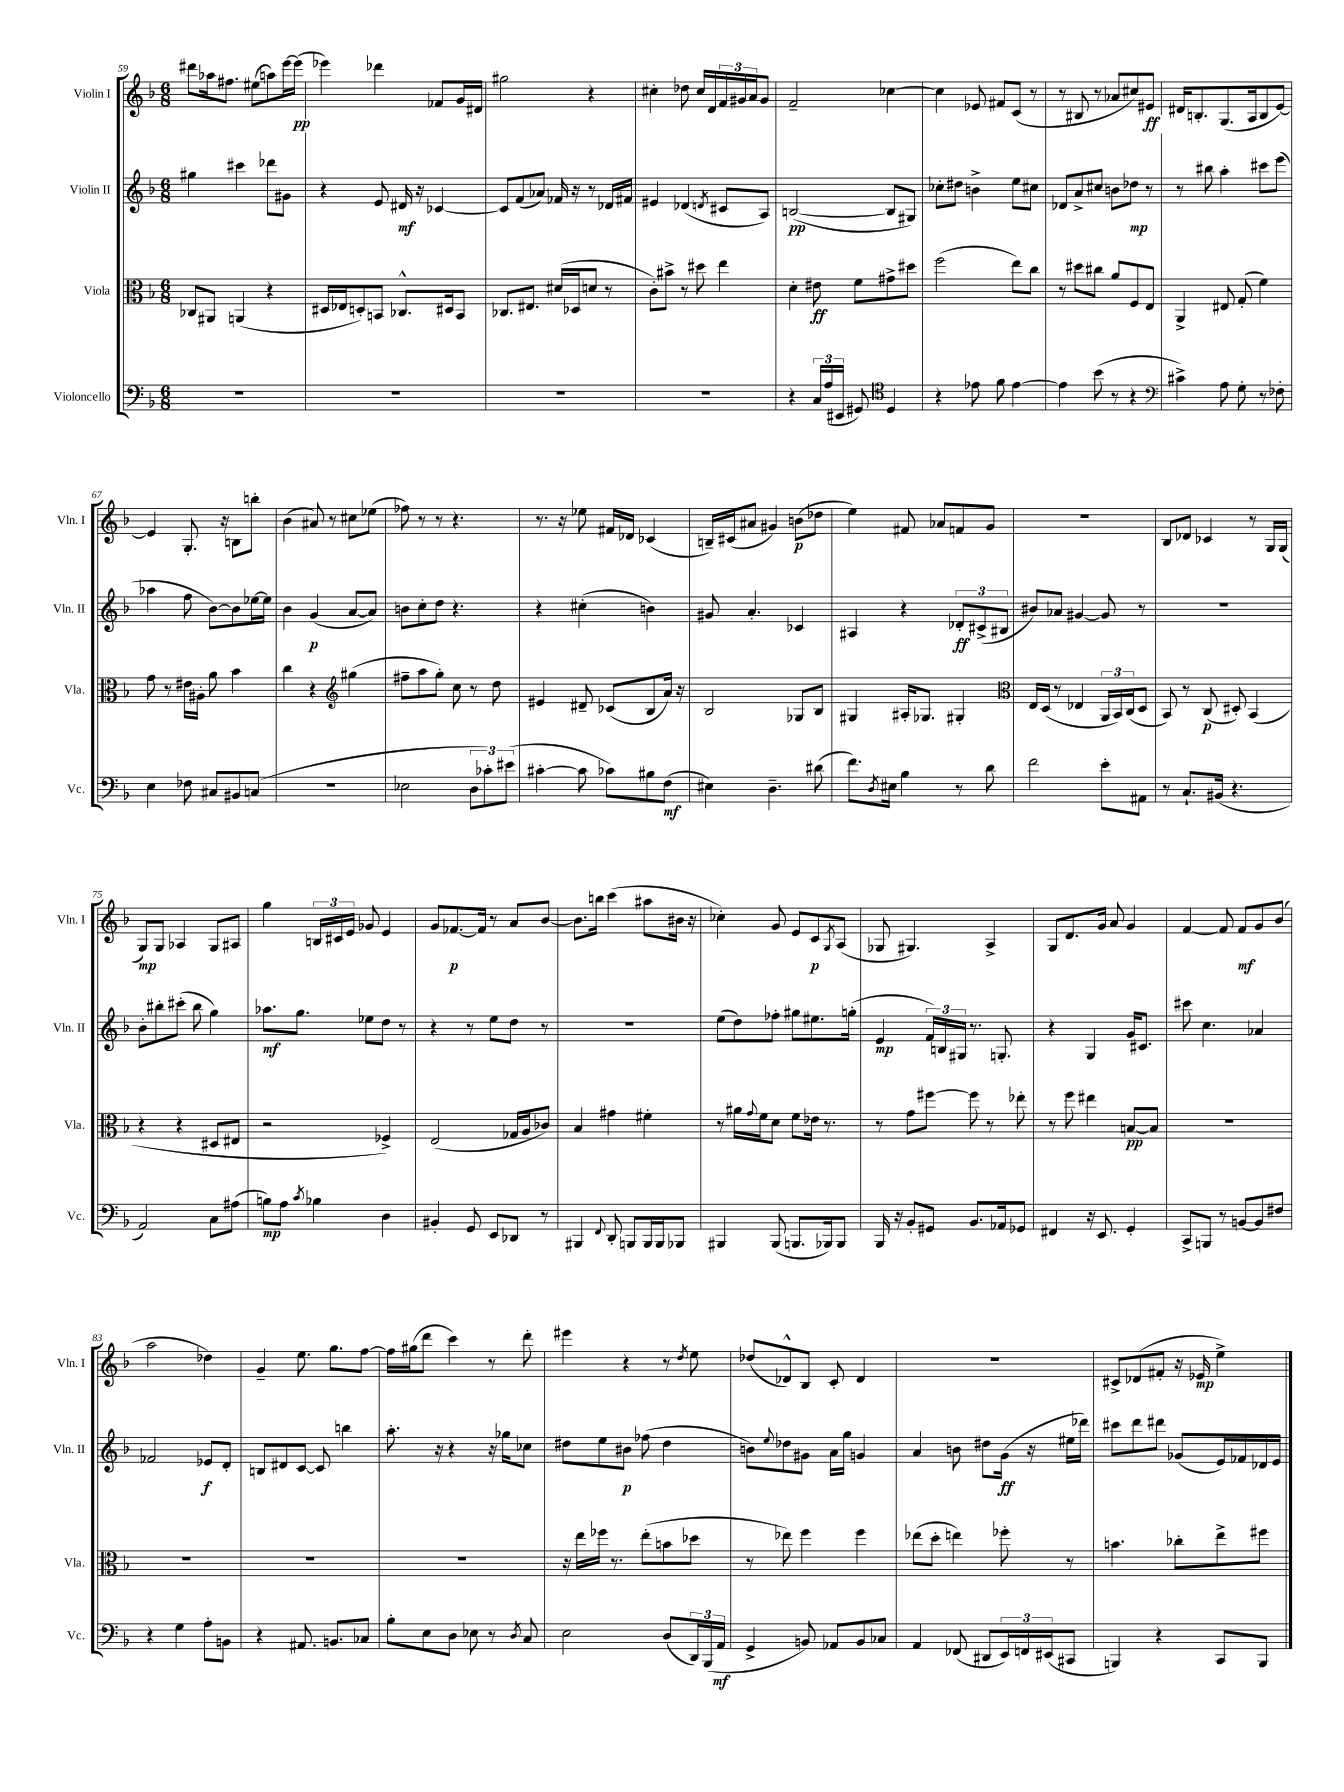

**kern	**dynam	**kern	**dynam	**kern	**dynam	**kern	**dynam
*part4	*part4	*part3	*part3	*part2	*part2	*part1	*part1
*staff4	*staff4	*staff3	*staff3	*staff2	*staff2	*staff1	*staff1
*I"Violoncello	*	*I"Viola	*	*I"Violin II	*	*I"Violin I	*
*I'Vc.	*	*I'Vla.	*	*I'Vln. II	*	*I'Vln. I	*
*clefF4	*	*clefC3	*	*clefG2	*	*clefG2	*
*k[b-]	*	*k[b-]	*	*k[b-]	*	*k[b-]	*
*M6/8	*	*M6/8	*	*M6/8	*	*M6/8	*
=59	=59	=59	=59	=59	=59	=59	=59
2.r	.	8C-X/L	.	4gg#X\	.	8ddd#X\L	.
.	.	8AA#X/J	.	.	.	16aa-X\k	.
.	.	.	.	.	.	8.ff#X\J	.
.	.	(4AAn/	.	4ccc#X\	.	.	.
.	.	.	.	.	.	(8ee#X\L	.
.	.	4r	.	8ddd-X\L	.	8aan\)	.
.	.	.	.	8g#X\J	.	[16eee\L	.
.	.	.	.	.	.	(16eee\JJ]	pp
=60	=60	=60	=60	=60	=60	=60	=60
2.r	.	16D#X/LL	.	4r	.	4eee-X\)	.
.	.	16E-X/J	.	.	.	.	.
.	.	8Dn'/)	.	.	.	.	.
.	.	8BBn/J	.	8e/	.	4ddd-X\	.
.	.	8.C-X^^/L	.	16d#X/	mf	.	.
.	.	.	.	16r	.	.	.
.	.	.	.	[4c-X/	.	8f-X/L	.
.	.	16D#X/k	.	.	.	.	.
.	.	8BB/J	.	.	.	16g/L	.
.	.	.	.	.	.	16d#X/JJ	.
=61	=61	=61	=61	=61	=61	=61	=61
2.r	.	8.C-X/L	.	8c-/L]	.	2gg#X\	.
.	.	.	.	(8f/	.	.	.
.	.	8.E#X/J	.	.	.	.	.
.	.	.	.	8a-X/J)	.	.	.
.	.	(16d#X/LL	.	16f-X/	.	.	.
.	.	16D-X/J	.	16r	.	.	.
.	.	8dn/J	.	8r	.	4r	.
.	.	8r	.	16d-X/LL	.	.	.
.	.	.	.	16f#X/JJ	.	.	.
=62	=62	=62	=62	=62	=62	=62	=62
2.r	.	8c'\L)	.	4e#X/	.	4cc#X'\	.
.	.	8b#X^\J	.	.	.	.	.
.	.	8r	.	(4d-X/	.	8dd-X\	.
.	.	8dd#X\	.	.	.	16cc#/LL	.
.	.	.	.	.	.	16d/	.
.	.	.	.	8qdn/	.	.	.
.	.	4ee\	.	8c#X/L	.	24f/	.
.	.	.	.	.	.	24g#X/	.
.	.	.	.	.	.	24a/J	.
.	.	.	.	8A/J)	.	8g#/J	.
=63	=63	=63	=63	=63	=63	=63	=63
4r	.	4d'\	.	([2Bn/	pp	2f~/	.
24C/LL	.	8e#X\	ff	.	.	.	.
(24A/	.	.	.	.	.	.	.
24EE#X/JJ	.	.	.	.	.	.	.
8GG#X/)	.	8f\L	.	.	.	.	.
*clefC4	*	*	*	*	*	*	*
4D/	.	8g#X^\	.	8B/L]	.	[4cc-X\	.
.	.	8dd#X\J	.	8G#X/J)	.	.	.
=64	=64	=64	=64	=64	=64	=64	=64
4r	.	(2ff\	.	8cc-X'\L	.	4cc-\]	.
.	.	.	.	8dd#X\J	.	.	.
8e-X\	.	.	.	4bn^\	.	8e-X/	.
8f\	.	.	.	.	.	8f#X/L	.
[4e-\	.	8ee\L)	.	8ee\L	.	(8c/J	.
.	.	8cc\J	.	8cc#X\J	.	8r	.
=65	=65	=65	=65	=65	=65	=65	=65
4e-\]	.	8r	.	8d-X/L	.	8r	.
.	.	8dd#X\L	.	8a^/	.	8B#X/	.
(8b-\	.	8cc#X\J	.	8cc#X/J	.	8r	.
8r	.	8a/L	.	8bn\L	.	8a-X/L	.
4r	.	8F/	.	8dd-X\J	mp	8cc#X/)	.
.	.	8E/J	.	8r	.	8e#X/J	ff
=66	=66	=66	=66	=66	=66	=66	=66
*clefF4	*	*	*	*	*	*	*
4c#X^\)	.	4AA^/	.	8r	.	16d#X/KL	.
.	.	.	.	.	.	8.Bn'/	.
.	.	.	.	8bb#X\	.	.	.
8A\	.	8E#X/	.	4aa'\	.	(8.G/	.
8G'\	.	(8G'/	.	.	.	.	.
.	.	.	.	.	.	16A/k	.
8r	.	4f\)	.	8ccc#X\L	.	8B/	.
8F-X'\	.	.	.	(8eee\J	.	[8e/J)	.
!!LO:LB:g=z
=67	=67	=67	=67	=67	=67	=67	=67
4E\	.	8g\	.	4aa-X\	.	4e/]	.
.	.	8r	.	.	.	.	.
8F-X\	.	16e#X\LL	.	8ff\	.	8.G'/	.
.	.	16A#X'\JJ	.	.	.	.	.
8C#X/L	.	8a\	.	[8b-\L)	.	.	.
.	.	.	.	.	.	16r	.
8BB#X/	.	4b-\	.	8b-\]	.	8Bn\L	.
(8Cn/J	.	.	.	[16ee-X\L	.	8bbn'\J	.
.	.	.	.	16ee-\JJ]	.	.	.
=68	=68	=68	=68	=68	=68	=68	=68
2.r	.	4cc\	.	4b-\	.	(4b-\	.
.	.	4r	.	(4g/	p	8a#X/)	.
.	.	.	.	.	.	8r	.
*	*	*clefG2	*	*	*	*	*
.	.	(4gg#X\	.	[8a/L	.	8cc#X\L	.
.	.	.	.	8a/J])	.	(8ee-X\J	.
=69	=69	=69	=69	=69	=69	=69	=69
2E-X\	.	8ff#X~\L	.	8bn\L	.	8ff-X\)	.
.	.	8aa\	.	8cc'\	.	8r	.
.	.	8gg'\J)	.	8dd\J	.	8r	.
.	.	8cc\	.	4.r	.	4.r	.
12D\L	.	8r	.	.	.	.	.
12c-X'\)	.	.	.	.	.	.	.
.	.	8dd\	.	.	.	.	.
(12e#X\J	.	.	.	.	.	.	.
=70	=70	=70	=70	=70	=70	=70	=70
[4c#X'\	.	4e#X/	.	4r	.	8.r	.
.	.	.	.	.	.	16r	.
8c#\]	.	8d#X~/	.	(4cc#X'\	.	8ee-X\	.
8c-X\L)	.	(8c-X/L	.	.	.	16f#X/LL	.
.	.	.	.	.	.	16d-X/JJ	.
8B#X\	.	8B-/	.	4bn\)	.	(4c-X/	.
(8F\J	mf	16a/Jk)	.	.	.	.	.
.	.	16r	.	.	.	.	.
=71	=71	=71	=71	=71	=71	=71	=71
4E#X\)	.	2B-/	.	8g#X/	.	16Bn~/LL)	.
.	.	.	.	.	.	(16c#X/J	.
.	.	.	.	4.a'/	.	8a#X/J	.
4.D~\	.	.	.	.	.	4g#X/)	.
.	.	8G-X/L	.	4c-X/	.	(8bn\L	p
(8d#X\	.	8B-/J	.	.	.	8dd-X\J	.
=72	=72	=72	=72	=72	=72	=72	=72
8.f\L)	.	4G#X/	.	4A#X/	.	4ee\)	.
8qD/	.	.	.	.	.	.	.
16E#X\Jk	.	.	.	.	.	.	.
4B-\	.	16A#X'/KL	.	4r	.	8f#X/	.
.	.	8.G-X/J	.	.	.	.	.
.	.	.	.	.	.	8a-X/L	.
8r	.	4G#X'/	.	12d-X'/L	ff	8fn/	.
.	.	.	.	(12c#X^/	.	.	.
8d\	.	.	.	.	.	8g/J	.
.	.	.	.	12B#X/J	.	.	.
=73	=73	=73	=73	=73	=73	=73	=73
*	*	*clefC3	*	*	*	*	*
2f\	.	16E/LL	.	8b#X/L)	.	2.r	.
.	.	(16D/JJ	.	.	.	.	.
.	.	8r	.	8a-X/J	.	.	.
.	.	4E-X/	.	[4g#X/	.	.	.
8e'\L	.	24AA/LL	.	8g#/]	.	.	.
.	.	24BB-/)	.	.	.	.	.
.	.	(24C/J	.	.	.	.	.
8AA#X\J	.	8D/J	.	8r	.	.	.
=74	=74	=74	=74	=74	=74	=74	=74
8r	.	8BB-/)	.	2.r	.	8B-/L	.
8.C`/L	.	8r	.	.	.	8d-X/J	.
.	.	(8C/	p	.	.	4c-X/	.
(16BB#X/Jk	.	.	.	.	.	.	.
4.r	.	8D#X'/)	.	.	.	.	.
.	.	(4BB-/	.	.	.	8r	.
.	.	.	.	.	.	16G/LL	.
.	.	.	.	.	.	(16G/JJ	.
!!LO:LB:g=z
=75	=75	=75	=75	=75	=75	=75	=75
2AA/)	.	4r	.	8b-'\L	.	8G/L)	mp
.	.	.	.	8bb#X'\	.	8G/J	.
.	.	4r	.	(8ccc#X'\J	.	4A-X/	.
.	.	.	.	8bb#\	.	.	.
8C\L	.	8D#X/L	.	4gg\)	.	8G/L	.
(8A#X\J	.	8E#X/J	.	.	.	8A#X/J	.
=76	=76	=76	=76	=76	=76	=76	=76
8Bn\L)	mp	2r	.	8.aa-X\L	mf	4gg\	.
8A\J	.	.	.	.	.	.	.
.	.	.	.	8.gg\J	.	.	.
8qc/	.	.	.	.	.	.	.
4B-X\	.	.	.	.	.	24Bn/LL	.
.	.	.	.	.	.	24c#X/	.
.	.	.	.	.	.	24e/JJ	.
.	.	.	.	8ee-X\L	.	8g-X/	.
4D\	.	4F-X^/)	.	8dd\J	.	4e/	.
.	.	.	.	8r	.	.	.
=77	=77	=77	=77	=77	=77	=77	=77
4BB#X'/	.	(2E/	.	4r	.	8g/L	.
.	.	.	.	.	.	[8.f-X/	p
8GG/	.	.	.	8r	.	.	.
.	.	.	.	.	.	16f-/Jk]	.
8EE/L	.	.	.	8ee\L	.	8r	.
8DD-X/J	.	16G-X/LL	.	8dd\J	.	8a/L	.
.	.	16A/J	.	.	.	.	.
8r	.	8c-X/J)	.	8r	.	[8b-/J	.
=78	=78	=78	=78	=78	=78	=78	=78
4BBB#X/	.	4B-/	.	2.r	.	8.b-\L]	.
.	.	.	.	.	.	16bbn\Jk	.
8qqFF/	.	.	.	.	.	.	.
8DD'/	.	4g#X\	.	.	.	(4ccc\	.
8BBBn/L	.	.	.	.	.	.	.
16BBB/L	.	4f#X'\	.	.	.	8aa#X\L	.
16BBB/J	.	.	.	.	.	.	.
8BBB-X/J	.	.	.	.	.	16b#X\Jk	.
.	.	.	.	.	.	16r	.
=79	=79	=79	=79	=79	=79	=79	=79
4BBB#X/	.	8r	.	(8ee\L	.	4cc-X'\)	.
.	.	16a#X\LL	.	8dd\)	.	.	.
.	.	8qqg/	.	.	.	.	.
.	.	16f\J	.	.	.	.	.
(8BBB#/	.	8d\J	.	8ff-X'\J	.	8g/	.
8.BBBn/L	.	8f\L	.	8gg#X\L	.	8e/L	.
.	.	16e-X\Jk	.	8.ee#X\	.	8c/	p
16BBB-X/k)	.	8.r	.	.	.	.	.
.	.	.	.	.	.	8qG/	.
8BBB-/J	.	.	.	.	.	(8A/J	.
.	.	.	.	(16ggn'\Jk	.	.	.
=80	=80	=80	=80	=80	=80	=80	=80
16BBB-/	.	8r	.	4e/	mp	8G-X/	.
16r	.	.	.	.	.	.	.
8BB-'/L	.	8g\L	.	.	.	4.G#X/)	.
8GG#X/J	.	[8ff#X\J	.	24f/LL)	.	.	.
.	.	.	.	24Bn/	.	.	.
.	.	.	.	24G#X/JJ	.	.	.
8.BB-/L	.	8ff#\]	.	8.r	.	.	.
.	.	8r	.	.	.	4A^/	.
16AA-X/k	.	.	.	8.Gn'/	.	.	.
8GG-X/J	.	8ee-X'\	.	.	.	.	.
=81	=81	=81	=81	=81	=81	=81	=81
4FF#X/	.	8r	.	4r	.	8G/L	.
.	.	8ff\	.	.	.	8.d/	.
16r	.	4ee#X\	.	4G/	.	.	.
8.EE/	.	.	.	.	.	16g/Jk	.
.	.	.	.	.	.	8a/	.
4GG'/	.	[8Bn/L	pp	16g/KL	.	4g/	.
.	.	.	.	8.c#X/J	.	.	.
.	.	8B/J]	.	.	.	.	.
=82	=82	=82	=82	=82	=82	=82	=82
8CC^/L	.	2.r	.	8ccc#X\	.	[4f/	.
8BBBn/J	.	.	.	4.cc\	.	.	.
8r	.	.	.	.	.	8f/]	.
[8BBn/L	.	.	.	.	.	8f/L	mf
8BB/]	.	.	.	4a-X/	.	8g/	.
8F#X/J	.	.	.	.	.	(8b-/J	.
!!LO:LB:g=z
=83	=83	=83	=83	=83	=83	=83	=83
4r	.	2.r	.	2f-X/	.	2aa\	.
4G\	.	.	.	.	.	.	.
8A'\L	.	.	.	8e-X/L	f	4dd-X\)	.
8BBn\J	.	.	.	8d'/J	.	.	.
=84	=84	=84	=84	=84	=84	=84	=84
4r	.	2.r	.	8Bn/L	.	4g~/	.
.	.	.	.	8d#X/	.	.	.
8.AA#X/	.	.	.	[8c/J	.	8.ee\	.
.	.	.	.	8c/]	.	.	.
8.BBn/L	.	.	.	.	.	8.gg\L	.
.	.	.	.	4bbn\	.	.	.
8C-X/J	.	.	.	.	.	[8ff\J	.
=85	=85	=85	=85	=85	=85	=85	=85
8B-'\L	.	2.r	.	8.aa'\	.	16ff\LL]	.
.	.	.	.	.	.	(16gg#X\J	.
8E\	.	.	.	.	.	8ddd\J	.
.	.	.	.	16r	.	.	.
8D\J	.	.	.	4r	.	4ccc\)	.
8E-X\	.	.	.	.	.	.	.
8r	.	.	.	16r	.	8r	.
.	.	.	.	16gg-X\KL	.	.	.
8qD/	.	.	.	.	.	.	.
8C/	.	.	.	8cc-X\J	.	8ddd'\	.
=86	=86	=86	=86	=86	=86	=86	=86
2E\	.	16r	.	8dd#X\L	.	4eee#X\	.
.	.	16ee\LL	.	.	.	.	.
.	.	16ff-X\JJ	.	8ee\	.	.	.
.	.	8.r	.	.	.	.	.
.	.	.	.	8b#X\J	p	4r	.
.	.	(8ee'\L	.	(8ff-X\	.	.	.
(8D/L	.	8bn\	.	4dd#\	.	8r	.
.	.	.	.	.	.	8qdd/	.
24DD/L)	.	8dd-X\J	.	.	.	8ee\	.
(24BBB-/	.	.	.	.	.	.	.
24AA/JJ	mf	.	.	.	.	.	.
=87	=87	=87	=87	=87	=87	=87	=87
4GG^/	.	8r	.	8bn\L)	.	(8dd-X/L	.
.	.	.	.	8qqee/	.	.	.
.	.	8ee-X\)	.	8dd-X\	.	8d-X^^/)	.
8BBn/)	.	4ff\	.	8g#X\J	.	8B-/J	.
8AA-X/L	.	.	.	16a\LL	.	8c'/	.
.	.	.	.	16gg\JJ	.	.	.
8BB/	.	4ff\	.	4gn/	.	4d-/	.
8C-X/J	.	.	.	.	.	.	.
=88	=88	=88	=88	=88	=88	=88	=88
4AA/	.	(8ee-X\L	.	4a/	.	2.r	.
.	.	8dd'\J	.	.	.	.	.
(8FF-X/	.	4een\)	.	8bn\	.	.	.
8DD#X/L	.	.	.	8dd#X\L	.	.	.
24EE/L)	.	8ff-X'\	.	(16g\Jk	ff	.	.
24FFn/	.	.	.	.	.	.	.
.	.	.	.	16r	.	.	.
(24EE#X/J	.	.	.	.	.	.	.
8CC#X/J	.	8r	.	16ee#X\LL	.	.	.
.	.	.	.	16ddd-X\JJ)	.	.	.
=89	=89	=89	=89	=89	=89	=89	=89
4BBBn/)	.	4.bn\	.	8ccc#X\L	.	8c#X^/L	.
.	.	.	.	8ddd\	.	(8d-X/	.
4r	.	.	.	8ddd#X\J	.	8f#X'/J	.
.	.	8cc-X'\L	.	(8g-X/L	.	16r	.
.	.	.	.	.	.	16e-X/	mp
8CC/L	.	8ee^\	.	16e/L)	.	4ee^\)	.
.	.	.	.	16f-X/	.	.	.
8BBB/J	.	8ff#X\J	.	16d-X/	.	.	.
.	.	.	.	16e/JJ	.	.	.
==	==	==	==	==	==	==	==
*-	*-	*-	*-	*-	*-	*-	*-
